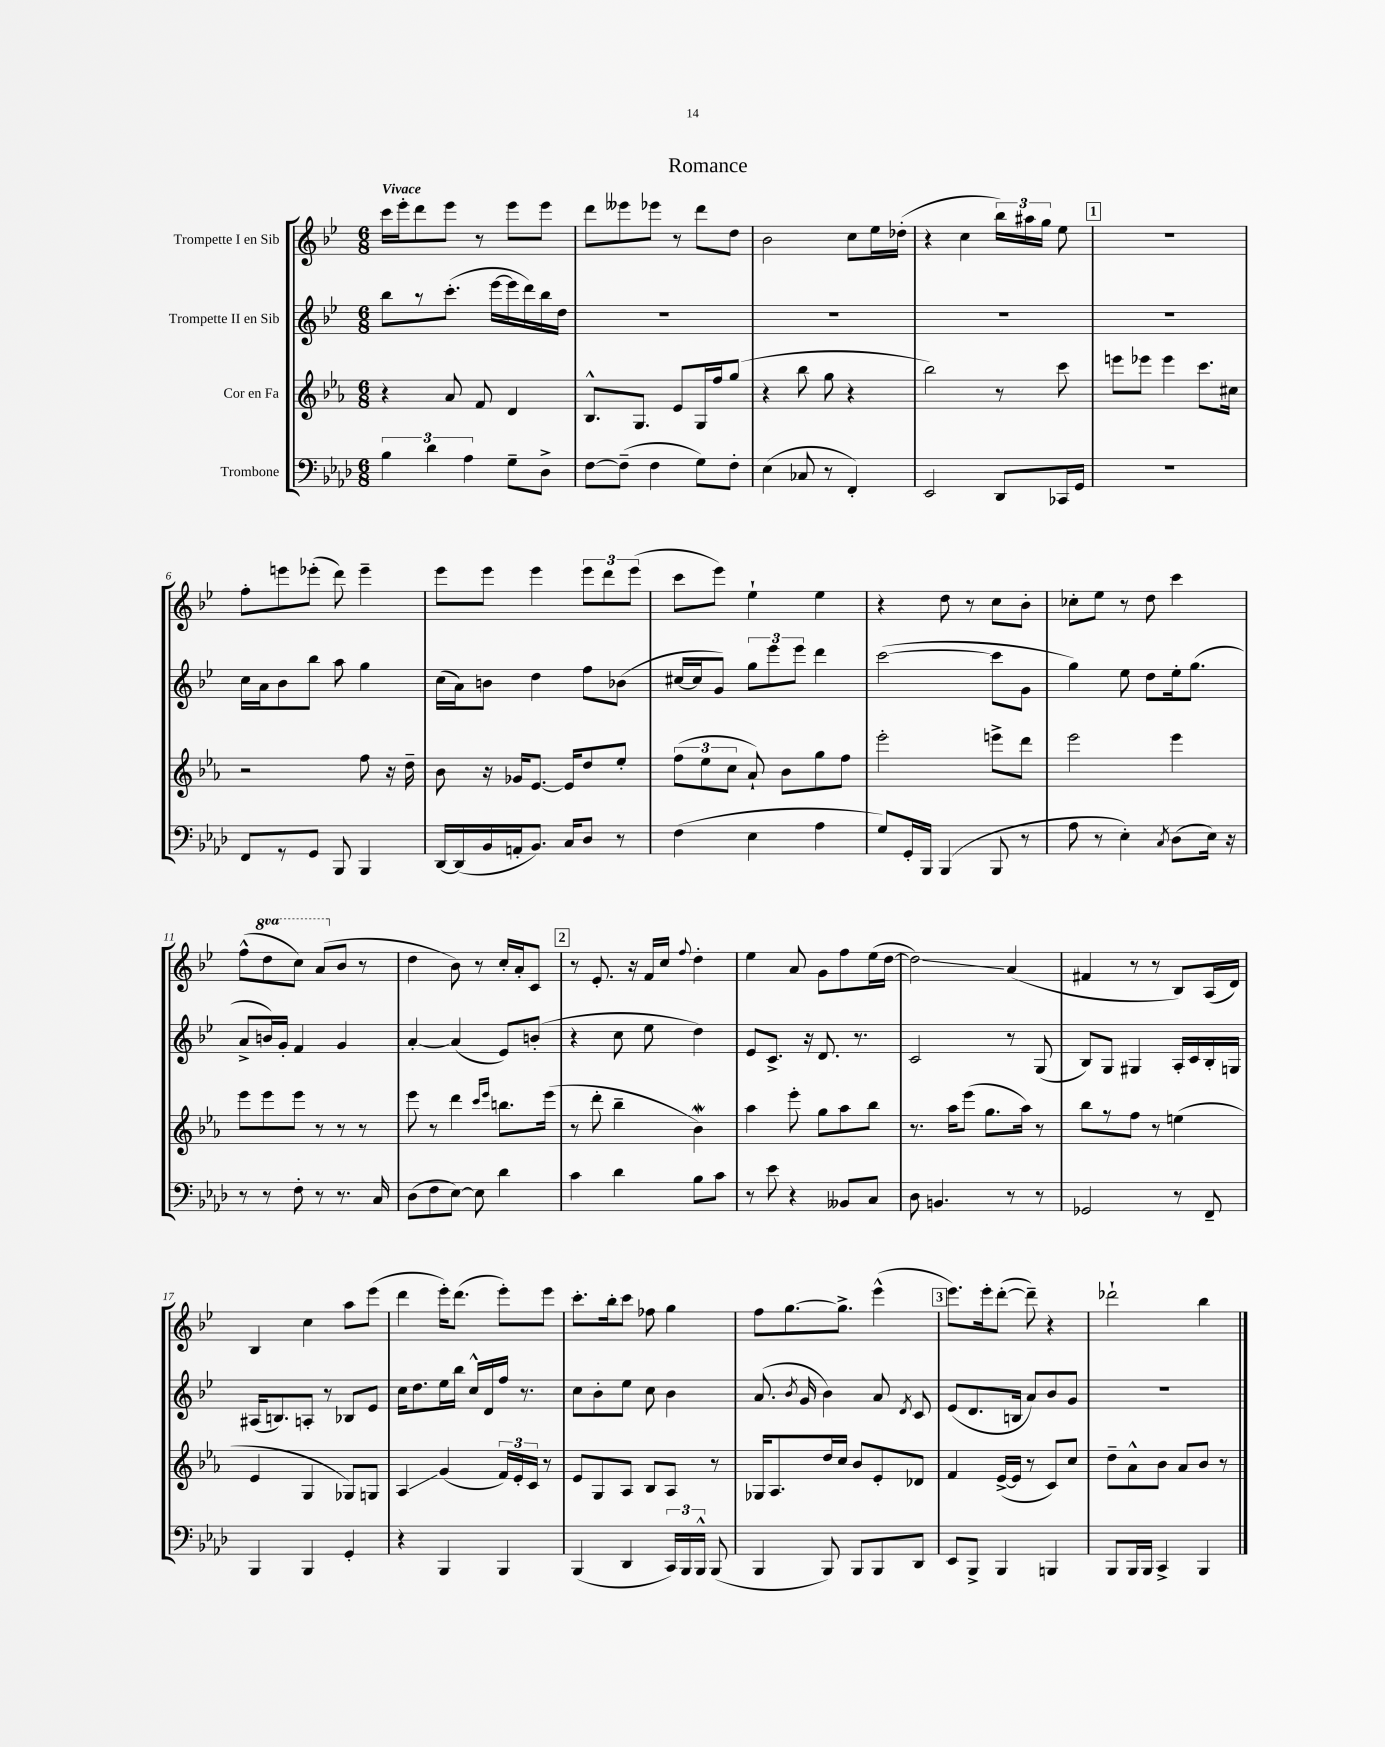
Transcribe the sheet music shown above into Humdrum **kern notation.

**kern	**kern	**kern	**kern
*staff4	*staff3	*staff2	*staff1
*clefF4	*clefG2	*clefG2	*clefG2
*k[b-e-a-d-]	*k[b-e-a-]	*k[b-e-]	*k[b-e-]
*M6/8	*M6/8	*M6/8	*M6/8
6B-	4r	8bb-	16ccc
.	.	.	16eee-'
.	.	8r	8ddd
6d-	.	.	.
.	8a-	(8.ccc'	8eee-
6A-	.	.	.
.	8f	.	8r
.	.	[16eee-	.
8G~	4d	16eee-]	8eee-
.	.	16ddd)	.
8D-^	.	16bb-	8eee-
.	.	16dd	.
=	=	=	=
[8F	8.B-^^	2.r	8ddd
(8F~]	.	.	8eee--
.	8.G	.	.
4F	.	.	8eee-
.	8e-	.	8r
8G)	16G	.	8ddd
.	16ff	.	.
8F'	(8gg	.	8dd
=	=	=	=
(4E-	4r	2.r	2b-
8C-	8bb-	.	.
8r	8gg	.	.
4FF')	4r	.	8cc
.	.	.	16ee-
.	.	.	(16dd-'
=	=	=	=
2EE-	2bb-)	2.r	4r
.	.	.	4cc
8DD-	8r	.	24bb-)
.	.	.	24aa#
.	.	.	24gg
16CC-	8ccc	.	8ee-
16GG	.	.	.
=	=	=	=
2.r	8eee	2.r	2.r
.	8eee-	.	.
.	4eee-	.	.
.	8.ccc	.	.
.	16cc#	.	.
=	=	=	=
8FF	2r	16cc	8ff'
.	.	16a	.
8r	.	8b-	8eee
8GG	.	8bb-	(8eee-'
8BBB-	.	8aa	8ddd)
4BBB-	8ff	4gg	4eee-~
.	16r	.	.
.	16dd~	.	.
=	=	=	=
[16DD-	8b-	(16cc	8eee-
(16DD-]	.	16a)	.
16BB-	16r	8b	8eee-
16AA'	16g-	.	.
8.BB-)	[8.e-	4dd	4eee-
16C	16e-]	.	.
8D-	8dd	8ff	12eee-
.	.	.	12ddd
8r	8ee-'	(8b-	.
.	.	.	(12eee-
=	=	=	=
(4F	(12ff	[16cc#	8ccc
.	.	16cc#]	.
.	12ee-	.	.
.	.	8g)	8eee-)
.	12cc	.	.
4E-	8a-`)	12gg	4ee-`
.	.	12eee-	.
.	8b-	.	.
.	.	12eee-	.
4A-	8gg	4ddd	4ee-
.	8ff	.	.
=	=	=	=
8G)	2eee-'	([2ccc	4r
16GG'	.	.	.
16BBB-	.	.	.
(4BBB-	.	.	8dd
.	.	.	8r
8BBB-	8eee^	8ccc]	8cc
8r	8ddd	8g	8b-'
=	=	=	=
8A-	2eee-	4gg)	8cc-'
8r	.	.	8ee-
4E-')	.	8ee-	8r
.	.	8dd	8dd
8qC	.	.	.
(8D-	4eee-	16ee-'	4ccc
.	.	(8.gg	.
16E-)	.	.	.
16r	.	.	.
=	=	=	=
8r	8eee-	8a^	(8ff^^
8r	8eee-	16b)	8ddd
.	.	16g'	.
8F'	8eee-	4f	8ccc)
8r	8r	.	(8aa
8.r	8r	4g	8b-
.	8r	.	8r
16C	.	.	.
=	=	=	=
(8D-	8eee-	[4a'	4dd
8F	8r	.	.
[8E-)	4ddd	(4a]	8b-)
8E-]	.	.	8r
.	16qqccc	.	.
.	16qqeee-	.	.
4d-	8.bb	8e-)	16cc'
.	.	.	16a'
.	.	(8b'	8c
.	(16eee-	.	.
=	=	=	=
4c	8r	4r	8r
.	8ddd'	.	8.e-'
4d-	4bb-~	8cc	.
.	.	.	16r
.	.	8ee-	16f
.	.	.	16cc
.	.	.	8qqff
8B-	4b-)	4dd)	4dd'
8c	.	.	.
=	=	=	=
8r	4aa-	8e-	4ee-
8e-	.	8.c^	.
4r	8eee-'	.	8a
.	.	16r	.
.	8gg	8.d	8g
8BB--	8aa-	.	8ff
.	.	8.r	.
8C	8bb-	.	(16ee-
.	.	.	[16dd
=	=	=	=
8D-	8.r	2c	2dd])
4.BB	.	.	.
.	16aa-	.	.
.	(8eee-	.	.
.	8.gg	.	.
8r	.	8r	(4a
.	16aa-)	.	.
8r	8r	(8G	.
=	=	=	=
2GG-	8bb-	8B-)	4f#
.	8r	8G	.
.	8ff	4G#	8r
.	8r	.	8r
8r	(4ee	16A'	8B-)
.	.	16c	.
8FF~	.	16B-'	(16A
.	.	16G	16d)
=	=	=	=
4BBB-	4e-	(16A#	4B-
.	.	8.B)	.
4BBB-	4G	8A'	4cc
.	.	8r	.
4GG'	8G-)	8B-	8aa
.	8G	8e-	(8eee-
=	=	=	=
4r	4A-	16cc	4ddd
.	.	8.dd	.
4BBB-	(4g	16ee-	16eee-')
.	.	16bb-	(8.ddd
.	.	16cc^^	.
.	.	16d	.
4BBB-	24f)	16ff	8eee-')
.	24e-'	.	.
.	.	8.r	.
.	24c	.	.
.	8r	.	8eee-
=	=	=	=
(4BBB-	8e-	8cc	8.ccc'
.	8G	8b-'	.
.	.	.	16bb-'
4DD-	8A-	8ee-	8ccc
.	8B-	8cc	8ff-
24CC)	8A-	4b-	4gg
24BBB-	.	.	.
24BBB-^^	.	.	.
(8BBB-	8r	.	.
=	=	=	=
4BBB-	16G-	(8.a	8ff
.	8.A-	.	.
.	.	.	[8.gg
.	.	8qb-	.
.	.	16g	.
8BBB-)	16dd	4b-)	.
.	16cc	.	8.gg^]
8BBB-	8b-	.	.
8BBB-	8e-'	8a	(4eee-^^
.	.	8qd	.
8DD-	8d-	8c	.
=	=	=	=
8EE-	4f	(8e-	8.eee-)
8BBB-^	.	8.d	.
.	.	.	16eee-'
4BBB-	([16e-^	.	([8ddd'
.	16e-]	16B	.
.	8r	8a)	8ddd~])
4BBB	8c)	8b-	4r
.	8cc	8g	.
=	=	=	=
8BBB-	8dd~	2.r	2ddd-`
16BBB-	8a-^^	.	.
16BBB-	.	.	.
4CC^	8b-	.	.
.	8a-	.	.
4BBB-	8b-	.	4bb-
.	8r	.	.
==	==	==	==
*-	*-	*-	*-
